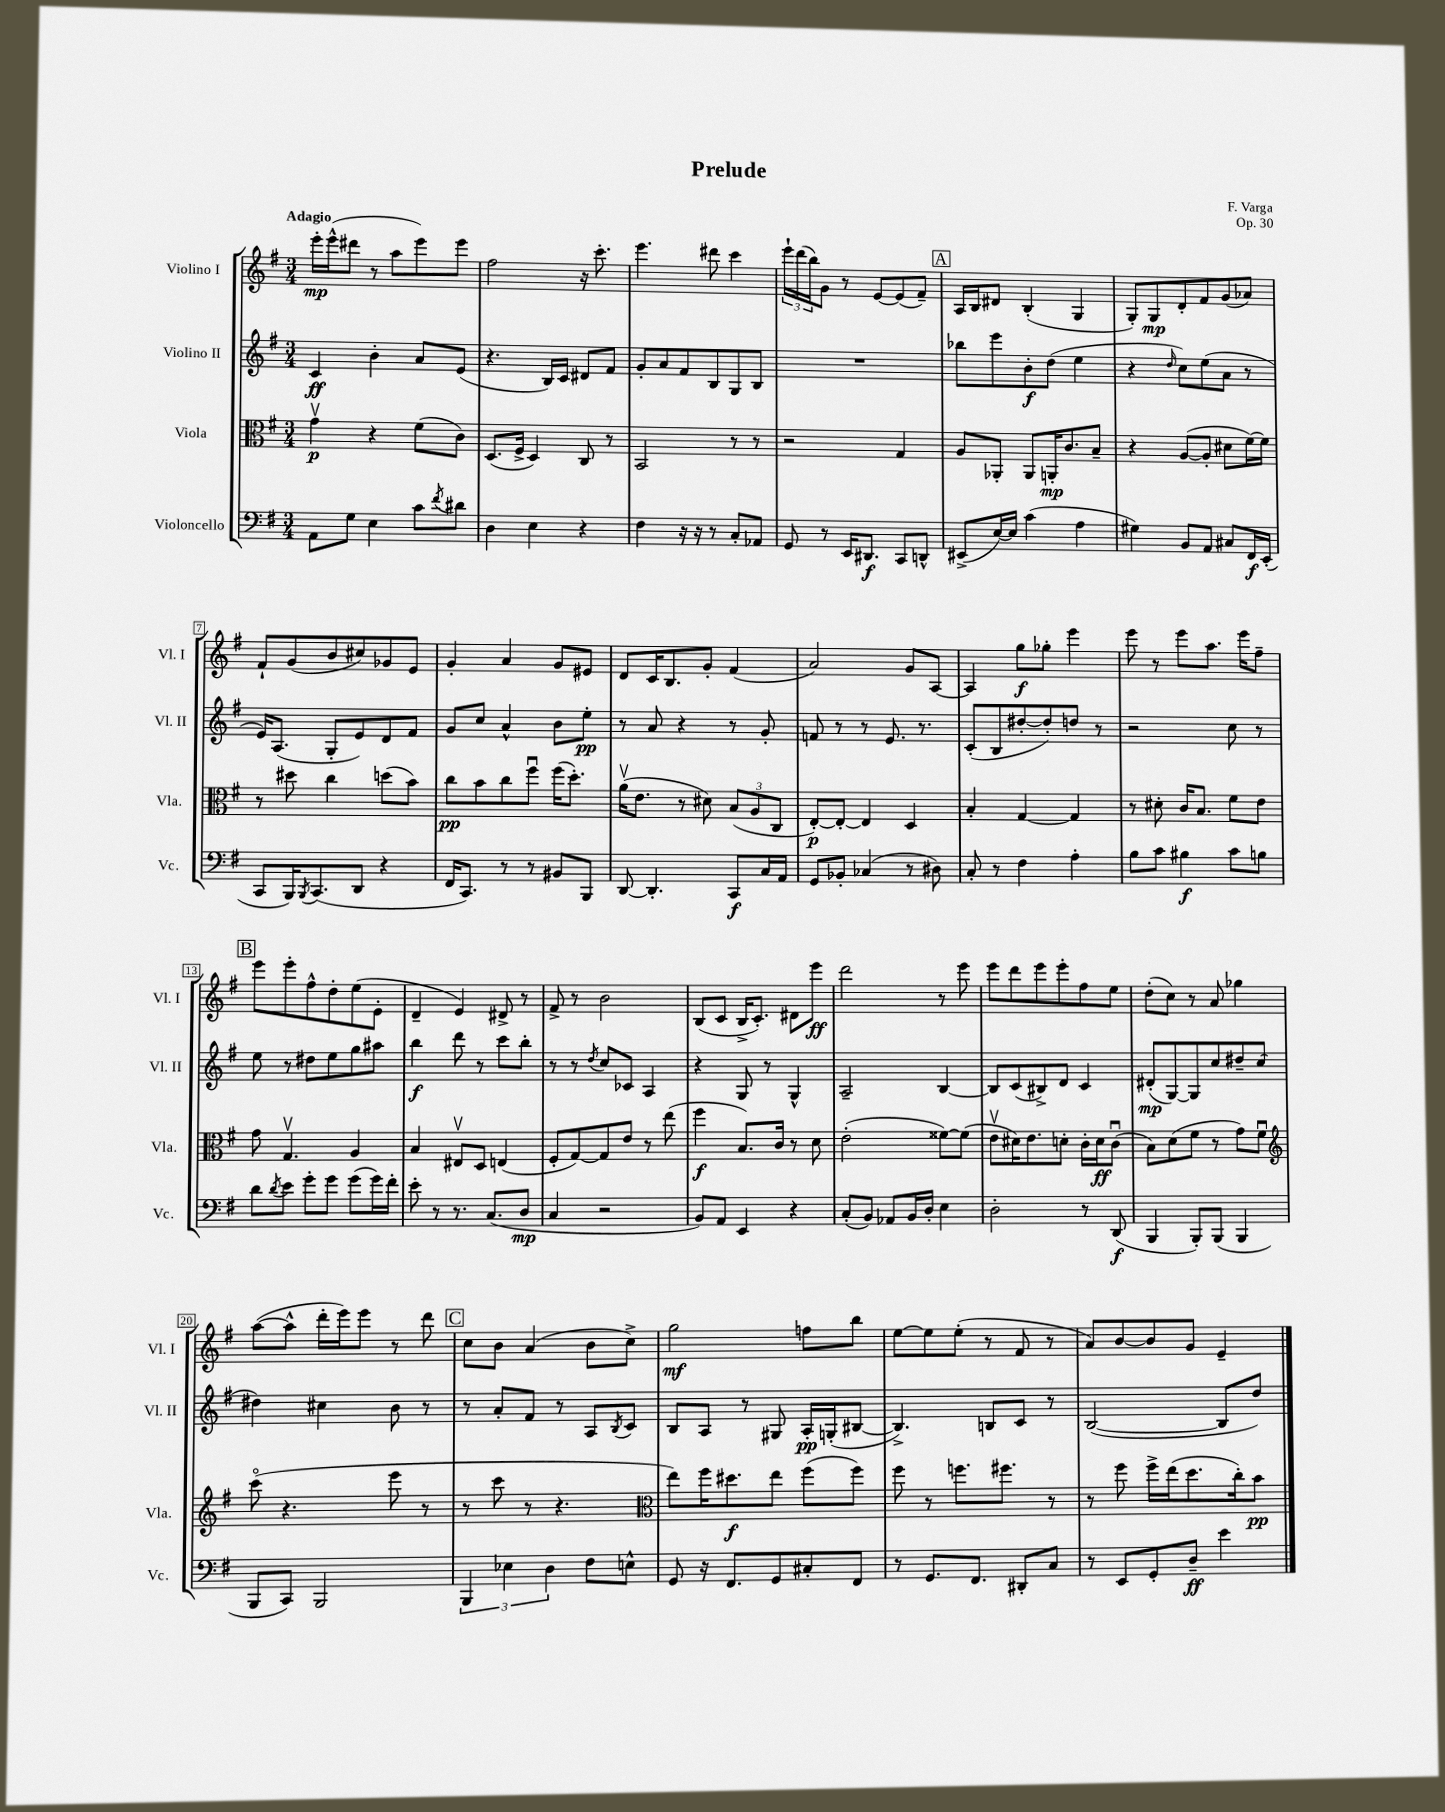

**kern	**kern	**kern	**kern
*staff4	*staff3	*staff2	*staff1
*clefF4	*clefC3	*clefG2	*clefG2
*k[f#]	*k[f#]	*k[f#]	*k[f#]
*M3/4	*M3/4	*M3/4	*M3/4
8AA	4gv	4c	16eee'
.	.	.	(16eee^^
8G	.	.	8ddd#
4E	4r	4b'	8r
.	.	.	8aa
8c	(8f#	8a	8eee)
8qf#	.	.	.
8d#	8c)	(8e	8eee
=	=	=	=
4D	(8.D	4.r	2ff#
.	16F#^	.	.
4E	4D)	.	.
.	.	16B)	.
.	.	16c	.
4r	8C	8d#	16r
.	.	.	8.ccc'
.	8r	8f#	.
=	=	=	=
4F#	2BB	8g'	4.eee
.	.	8a	.
16r	.	8f#	.
16r	.	.	.
8r	.	8B	8ddd#
8C'	8r	8G	4ccc
8AA-	8r	8B	.
=	=	=	=
8GG	2r	2.r	24eee`
.	.	.	(24ddd
.	.	.	24bb)
8r	.	.	8g
16EE	.	.	8r
8.DD#	.	.	.
.	.	.	[8e
8CC	4G	.	(8e]
8DD^^	.	.	8f#~)
=	=	=	=
(8EE#^	8A	8bb-	16A
.	.	.	16B
[16E)	8AA-'	8eee	8d#
16E]	.	.	.
(4c	8AA-	8b'	(4B'
.	16AA'	(8dd	.
.	8.c	.	.
4A	.	4ee	4G
.	8B~	.	.
=	=	=	=
4G#)	4r	4r	8G')
.	.	.	8G
.	.	16qqdd	.
8BB	([8A	8cc)	8d'
8AA	8A']	(8ee	8f#
8C#	8d#	8a	(8g
16FF#	[16f#)	8r	8a-)
(16EE'	16f#]	.	.
=	=	=	=
8CC	8r	16e)	8f#`
.	.	(8.A	.
16BBB)	8dd#	.	(8g
8qBBB	.	.	.
(8.CC	.	.	.
.	4cc	8G'	8b
8DD	.	8e)	8cc#)
4r	(8dd	8d	8g-
.	8b)	8f#	8e
=	=	=	=
16FF#	8cc	8g	4g'
8.CC)	.	.	.
.	8b	8cc	.
8r	8cc	4a^^	4a
8r	8ff#u	.	.
8BB#	(16ff#	8b	8g
.	8.dd')	.	.
8BBB	.	8ee'	8e#
=	=	=	=
[8DD	(16av	8r	8d
.	8.e	.	.
4.DD']	.	8a	16c
.	.	.	8.B
.	8r	4r	.
.	8d#)	.	8g'
8CC	(12B	8r	(4f#
.	12A	.	.
16C	.	8g'	.
.	12C	.	.
16AA	.	.	.
=	=	=	=
8GG	[8E')	8f	2a)
8BB-'	8E'_	8r	.
(4C-	4E]	8r	.
.	.	8.e	.
8r	4D	.	8g
.	.	8.r	.
8D#)	.	.	[8A
=	=	=	=
8C'	4B'	(8c'	4A]
8r	.	8B	.
4F#	[4G	[8dd#'	8gg
.	.	8dd#'])	8gg-'
4A'	4G]	8dd	4eee
.	.	8r	.
=	=	=	=
8B	8r	2r	8eee
8c	8d#'	.	8r
4B#	16c	.	8eee
.	8.B	.	.
.	.	.	8.aa
8c	8f#	8cc	.
.	.	.	16eee
8B	8e	8r	8ff#~
=	=	=	=
8d	8g	8ee	8eee
8qd	.	.	.
8e	4.Gv	8r	8eee'
8g'	.	8dd#	8ff#^^
8g	.	8ee	8dd'
(8g	4A	8gg	(8ee
16g)	.	8aa#	8e'
16f#'	.	.	.
=	=	=	=
8e'	4B	4bb	4d~
8r	.	.	.
8.r	8E#v	8ddd	4e)
.	8D	8r	.
(8.C	.	.	.
.	(4E	8ccc	8d#^
8D	.	8bb'	8r
=	=	=	=
4C	8F#'	8r	8f#^
.	[8G)	8r	8r
.	.	8qdd	.
2r	8G]	8cc	2b
.	8e	8c-	.
.	8r	4A	.
.	(8ee	.	.
=	=	=	=
8BB)	4ff#	4r	(8B
8AA	.	.	8c
4EE	8.B)	8G	16B^
.	.	.	8.c')
.	.	8r	.
.	16c	.	.
4r	8r	4G^^	8d#
.	8d	.	8eee
=	=	=	=
(8C'	(2e'	2A~	2ddd
8BB)	.	.	.
8AA-	.	.	.
16BB	.	.	.
16D'	.	.	.
4E	[8f##)	[4B	8r
.	(8f##]	.	8eee
=	=	=	=
2D'	8ev	8B]	8eee
.	16d#)	(8c	8ddd
.	8.e	.	.
.	.	8B#^)	8eee
.	8d'	8d	8eee'
8r	16c'	4c	8ff#
.	16d	.	.
(8DD	(8cu	.	8ee
=	=	=	=
4BBB	8B)	(8d#'	(8dd'
.	(8d	[8G)	8cc)
8BBB')	8f#	8G]	8r
(8BBB	8r	8cc	8a
4BBB	8g)	8dd#~	4gg-
.	8f#u	(8cc	.
=	=	=	=
*	*clefG2	*	*
8BBB	(8ccco	4dd#)	([8aa
8CC)	4.r	.	8aa^^]
2BBB	.	4cc#	16ddd'
.	.	.	16eee)
.	.	.	8eee
.	8eee	8b	8r
.	8r	8r	8ddd
=	=	=	=
6BBB	8r	8r	8cc
.	8ccc	8a'	8b
6E-	.	.	.
.	8r	8f#	(4a
6D	.	.	.
.	4.r	8r	.
8F#	.	8A	8b
.	.	8qB	.
8E^^	.	8c	8cc^)
=	=	=	=
*	*clefC3	*	*
8GG	8ee)	8B	2gg
16r	16ff#	8A	.
8.FF#	8.dd#	.	.
.	.	8r	.
8GG	8ee	8G#	.
8C#'	(8ff#	16A'	8ff
.	.	(16G'	.
8FF#	8ff#)	[8B#	8bb
=	=	=	=
8r	8ff#	4.B#^])	[8ee
8.GG	8r	.	8ee]
.	8.ff	.	(8ee'
8.FF#	.	.	.
.	.	8B	8r
.	8.ff#	.	.
8DD#'	.	8c	8f#
8C	8r	8r	8r
=	=	=	=
8r	8r	([2B	8a)
8EE	8ff#	.	[8b
8GG'	16ff#^	.	8b]
.	(16ee	.	.
8D~	8.dd	.	8g
4e	.	8B]	4e~
.	16cc')	.	.
.	8b	8dd)	.
==	==	==	==
*-	*-	*-	*-
